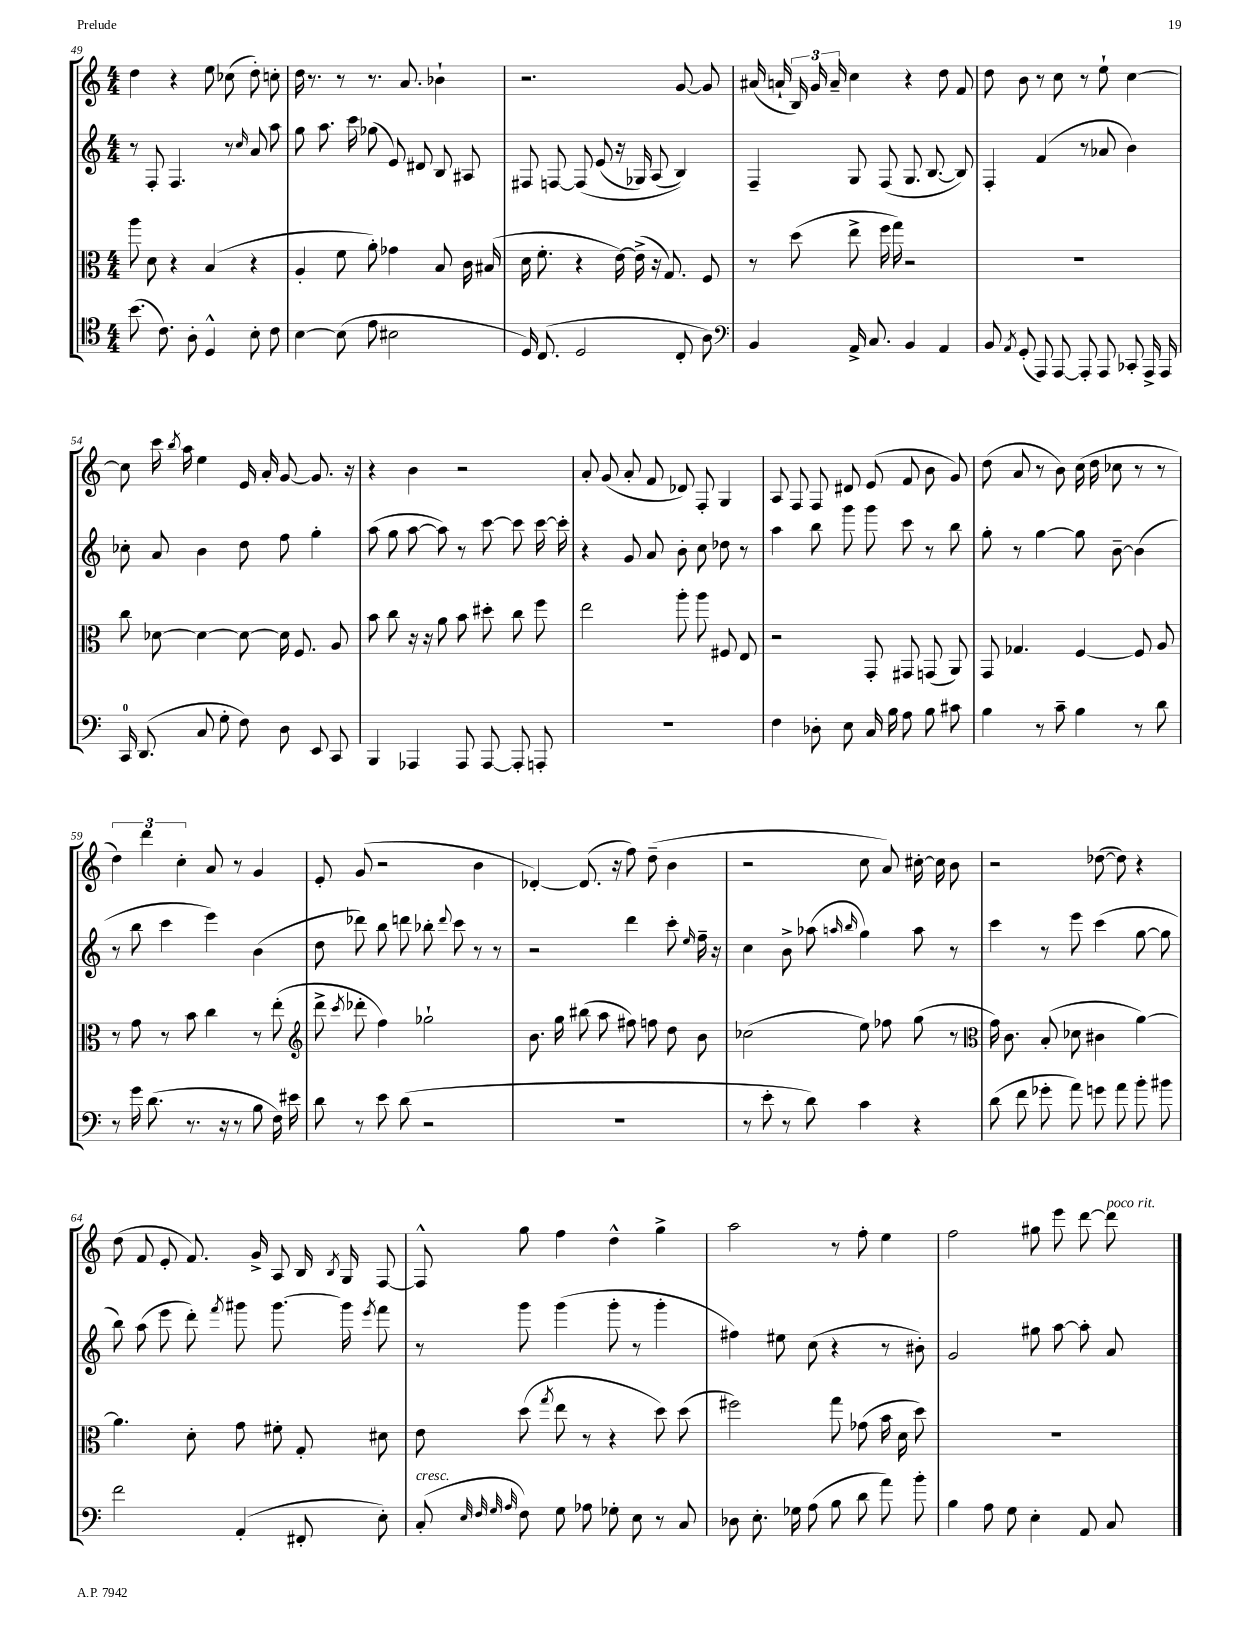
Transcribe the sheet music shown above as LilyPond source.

<<
\new StaffGroup <<
\new Staff = "s0" {
    \clef treble \key c \major \numericTimeSignature \time 4/4
    \autoBeamOff d''4 r4 e''8 ces''8( d''8-.) c''8-. |
    d''16 r8. r8 r8. a'8. bes'4-! |
    r2. g'8~ g'8 |
    ais'16( a'16-! \tuplet 3/2 { b16) g'16 a'16-- } c''4 r4 d''8 f'8 |
    d''8 b'8 r8 c''8 r8 e''8-! c''4~ |
    c''8 c'''16 \acciaccatura { b''8 } a''16 e''4 e'16 a'16-. g'8~ g'8. r16 |
    r4 b'4 r2 |
    a'8-. g'8( a'8-. f'8 des'8) f8-. g4 |
    a8 f8 f8 dis'8 e'8( f'8 b'8 g'8) |
    d''8( a'8 r8 b'8) c''16( d''16 ces''8 r8 r8 |
    \tuplet 3/2 { d''4) d'''4 c''4-. } a'8 r8 g'4 |
    e'8-. g'8( r2 b'4 |
    des'4~-.) des'8.( r16 f''8) d''8--( b'4 |
    r2 c''8 a'8) cis''16~-. cis''16 b'8 |
    r2 des''8~( des''8) r4 |
    d''8( f'8 e'8-. f'8.) g'16-> a8 b16 \acciaccatura { b8 } g16 f8~ |
    f8-^ g''8 f''4 d''4-^ g''4-> |
    a''2 r8 f''8-. e''4 |
    f''2 gis''8 e'''8 d'''8~ d'''8^\markup { \italic "poco rit." } \bar "|." |
}
\new Staff = "s1" {
    \clef treble \key c \major \numericTimeSignature \time 4/4
    \autoBeamOff r8 f8-. f4. r8 \grace { c''16 } a'8 a''8 |
    g''8 a''8. c'''16 ges''8( e'8) dis'8 b8 ais8 |
    fis8 f8~ f8\( e'8( r16 ges16) a8( b4)\) |
    f4-- g8 f8( g8. b8.~ b8) |
    f4-. f'4( r8 aes'8 b'4) |
    ces''8-. a'8 b'4 d''8 f''8 g''4-. |
    a''8( g''8 a''8~ a''8) r8 c'''8~ c'''8 c'''16~ c'''16-. |
    r4 g'8 a'8 b'8-. c''8 des''8 r8 |
    a''4 b''8 g'''8 g'''8 c'''8 r8 b''8 |
    g''8-. r8 g''4~ g''8 b'8~-- b'4( |
    r8 b''8 c'''4 e'''4) b'4( |
    d''8 des'''8) b''8 d'''8 bes''8-. \appoggiatura { d'''8 } c'''8 r8 r8 |
    r2 d'''4 c'''8-. \grace { e''16 } f''16-- r16 |
    c''4 b'8-> aes''8( \grace { a''16 b''16 } g''4) a''8 r8 |
    c'''4 r8 e'''8 c'''4( g''8~ g''8 |
    b''8) a''8( e'''8 d'''8-.) \acciaccatura { f'''8 } gis'''8 gis'''8.~ gis'''16 \acciaccatura { e'''8 } f'''8 |
    r8 g'''8 g'''4( g'''8-. r8 g'''4-. |
    fis''4) eis''8 c''8( r4 r8 bis'8-.) |
    g'2 gis''8 a''8~ a''8-. a'8 \bar "|." |
}
\new Staff = "s2" {
    \clef alto \key c \major \numericTimeSignature \time 4/4
    \autoBeamOff a''8 d'8 r4 b4( r4 |
    a4-. f'8 a'8-.) ges'4 b8 c'16 bis16( |
    d'16 f'8.-. r4 e'16~) e'16->( r16 g8.) f8 |
    r8 d''8( e''8-> f''16 g''16) r2 |
    R1 |
    c''8 des'8~ des'4~ des'8~ des'16 f8. a8 |
    b'8 c''8 r16 r16 a'8 b'8 dis''8-. c''8 f''8 |
    e''2 a''8-. a''8 fis8 e8 |
    r2 g,8-. gis,8 g,8( a,8) |
    g,8 ges4. f4~ f8 a8 |
    r8 g'8 r8 b'8 c''4 r8 e''8-.( |
    \clef treble d'''8-> \acciaccatura { c'''8 } des'''8-. f''4) ges''2-! |
    b'8. g''16 bis''8( a''8 fis''8) f''8 d''8 b'8 |
    ces''2( e''8) fes''8 g''8( r8 |
    \clef alto g'16) c'8. b8-.( des'8 cis'4 a'4~) |
    a'4. d'8-. g'8 fis'8-. g8-. dis'8 |
    e'8 d''8( \acciaccatura { g''8 } e''8 r8 r4 d''8) d''8( |
    fis''2) g''8 ges'8( b'16 d'16 d''8) |
    R1 \bar "|." |
}
\new Staff = "s3" {
    \clef tenor \key c \major \numericTimeSignature \time 4/4
    \autoBeamOff b'8.( c'8.) a8-. d4-^ b8-. c'8 |
    b4~ b8( e'8 bis2 |
    d16) c8.( d2 c8-. a8) |
    \clef bass b,4 a,16-> c8. b,4 a,4 |
    b,8 \acciaccatura { a,8 } g,8-.( a,,8) a,,8~ a,,8-. a,,8 ces,8-. a,,16-> a,,16 |
    c,16-0 d,8.( c8 g8-. f8) d8 e,8 c,8 |
    b,,4 aes,,4 aes,,8 aes,,8~ aes,,8-. a,,8-. |
    R1 |
    f4 des8-. e8 c16 b16 a8 b8 cis'8 |
    b4 r8 c'8-- b4 r8 d'8 |
    r8 g'16 d'8.( r8. r16 r8 b8 f16) eis'16 |
    d'8 r8 e'8 d'8( r2 |
    R1 |
    r8 e'8-. r8 d'8) c'4 r4 |
    d'8( f'8 ges'8-. a'8) g'8 a'8 b'8-. bis'8 |
    f'2 a,4-.( fis,8-. e8-.) |
    c8-.^\markup { \italic "cresc." }( \grace { e32 f32 g32 a32 } f8) g8 aes8 ges8-. e8 r8 c8 |
    des8 e8.-. ges16 a8( b8 d'8 a'8) b'8-. |
    b4 a8 g8 e4-. a,8 c8 \bar "|." |
}
>>
>>
\layout { \context { \Score currentBarNumber = #49 } }
